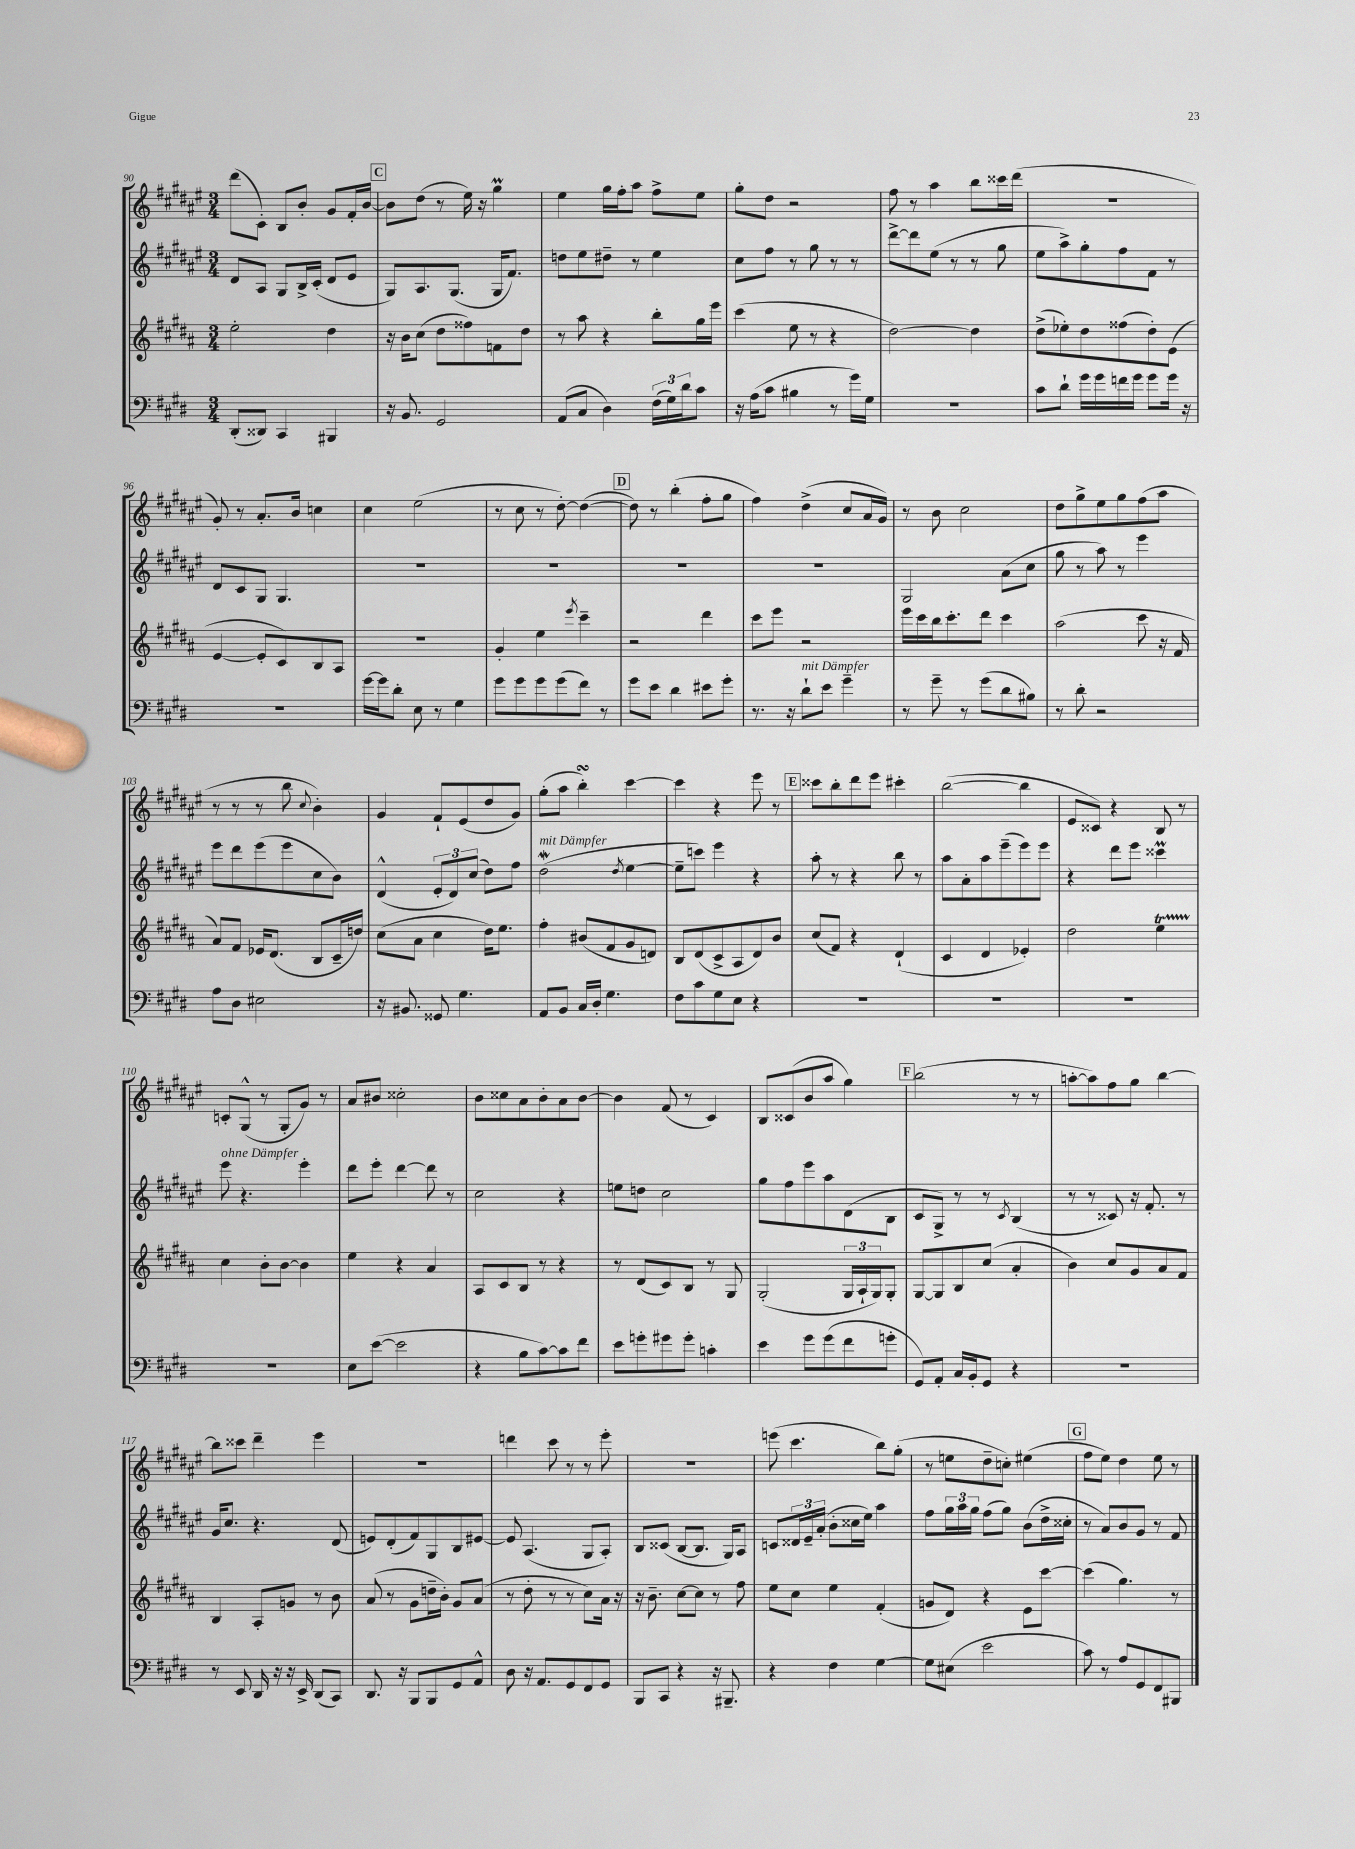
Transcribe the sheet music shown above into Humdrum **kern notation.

**kern	**kern	**kern	**kern
*part4	*part3	*part2	*part1
*staff4	*staff3	*staff2	*staff1
*clefF4	*clefG2	*clefG2	*clefG2
*k[f#c#g#d#]	*k[f#c#g#d#a#]	*k[f#c#g#d#a#e#]	*k[f#c#g#d#a#e#]
*M3/4	*M3/4	*M3/4	*M3/4
=90	=90	=90	=90
(8DD#'/L	2ee'\	8d#/L	(8ddd#\L
8DD##X/J)	.	8A#/J	8c#'\J)
4CC#/	.	8G#/L	8B/L
.	.	16B^/L	8b'/J
.	.	(16c#'/JJ	.
4BBB#X/	4dd#\	8d#/L	8g#/L
.	.	8e#/J	16f#'/L
.	.	.	[16b/JJ
!!LO:REH:place=s1:t=C
=91	=91	=91	=91
16r	16r	8G#/L)	8b\L]
8.BB/	16b\KL	.	.
.	(8cc#\J	8.A#/	(8dd#\J
2GG#/	8dd#\L	.	8r
.	.	(8.G#/J	.
.	8ff##X\)	.	16ee#\)
.	.	.	16r
.	8fn\	16G#/KL	4gg#M\
.	.	8.f#/J)	.
.	8dd#\J	.	.
=92	=92	=92	=92
(8AA/L	8r	8ddn\L	4ee#\
8C#/J	8aa#\	8ee#\	.
4D#\)	4r	8dd#X~\J	16gg#\LL
.	.	.	16ff#'\J
.	.	8r	8aa#\J
(24F#\LL	8bb'\L	4ee#\	8ff#^\L
24G#\)	.	.	.
24d#\J	.	.	.
8c#\J	16gg#\L	.	8ee#\J
.	16eee\JJ	.	.
=93	=93	=93	=93
16r	(4ccc#\	8cc#\L	8gg#'\L
(16A\KL	.	.	.
8c#\J	.	8ff#\J	8dd#\J
4B#X\	8ee\	8r	2r
.	8r	8gg#\	.
8r	4r	8r	.
16g#\LL)	.	8r	.
16G#\JJ	.	.	.
=94	=94	=94	=94
2.r	[2dd#\)	[8ddd#^\L	8ff#\
.	.	8ddd#\]	8r
.	.	(8ee#\J	4aa#\
.	.	8r	.
.	4dd#\]	8r	8bb\L
.	.	8gg#\	16ccc##X\L
.	.	.	(16ddd#\JJ
=95	=95	=95	=95
8c#\L	(8dd#^\L	8ee#\L	2.r
8d#`\J	8ee-X'\)	8aa#^\)	.
16g#\LL	8dd#\	8gg#'\	.
16g#\	.	.	.
16fn\	(8ff##X\	8ff#\	.
16g#\JJ	.	.	.
8g#\L	8dd#'\)	8f#\J	.
16g#\Jk	(8e\J	8r	.
16r	.	.	.
!!LO:LB:g=z
=96	=96	=96	=96
2.r	[4e/	8d#/L	8g#'/)
.	.	8c#/	8r
.	8e'/L]	8G#/J	8.a#'/L
.	8c#/)	4.G#/	.
.	.	.	16b/Jk
.	8B/	.	4ccn\
.	8A#/J	.	.
=97	=97	=97	=97
[16g#\LL	2.r	2.r	4cc#\
16g#\J]	.	.	.
8d#'\J	.	.	.
8E\	.	.	(2ee#\
8r	.	.	.
4G#\	.	.	.
=98	=98	=98	=98
8g#\L	4g#'/	2.r	8r
8g#\	.	.	8cc#\
8g#\	4ee\	.	8r
(8g#\	.	.	[8dd#'\)
.	8qeee/	.	.
8f#\J)	4ccc#~\	.	(4dd#\_
8r	.	.	.
!!LO:REH:place=s1:t=D
=99	=99	=99	=99
8g#\L	2r	2.r	8dd#\])
8e\J	.	.	8r
4d#\	.	.	(4bb'\
8e#X\L	4ddd#\	.	8ff#'\L
8g#'\J	.	.	8gg#\J
=100	=100	=100	=100
8.r	8ccc#\L	2.r	4ff#\)
.	8eee\J	.	.
16r	.	.	.
!LO:TX:a:i:t=mit Dämpfer	!	!	!
8d#`\L	2r	.	(4dd#^\
8e\J	.	.	.
4g#~\	.	.	8cc#/L
.	.	.	16a#/L
.	.	.	16g#/JJ)
=101	=101	=101	=101
8r	16eee\LL	2G#/	8r
.	16ccc#\	.	.
8g#~\	16bb\J	.	8b\
.	8.ccc#'\	.	.
8r	.	.	2cc#\
(8g#\L	8ddd#\J	.	.
8d#\	4ccc#\	(8a#\L	.
8B#X\J)	.	8cc#\J	.
=102	=102	=102	=102
8r	(2aa#\	8gg#\	8dd#\L
8d#'\	.	8r	8gg#^\
2r	.	8aa#\)	8ee#\
.	.	8r	8gg#\
.	8ccc#\	4eee#\	(8ff#\
.	16r	.	8aa#\J
.	16f#/	.	.
!!LO:LB:g=z
=103	=103	=103	=103
8A\L	8a#/L)	8eee#\L	8r
8D#\J	8f#/J	8ddd#\	8r
2E#X\	16e-X/KL	(8eee#\	8r
.	(8.d#/J	.	.
.	.	8eee#\	8bb\
.	.	.	8qqcc#/
.	8B/L	8cc#\	4b'\)
.	16c#~/L	8b\J)	.
.	16ddn/JJ)	.	.
=104	=104	=104	=104
16r	(8cc#\L	(4d#^^/	4g#/
8.BB#X/	.	.	.
.	8a#\J	.	.
8GG##X/	4cc#\	12e#'/L	8f#`/L
.	.	12d#/)	.
4.G#\	.	.	(8e#/
.	.	(12cc#/J	.
.	16dd#\KL)	8dd#\L)	8dd#/
.	8.ee\J	.	.
.	.	8ff#\J	8g#/J)
=105	=105	=105	=105
!	!	!LO:TX:a:i:t=mit Dämpfer	!
8AA/L	4ff#'\	(2dd#W\	(8gg#'\L
8BB/J	.	.	8aa#\J
16C#/LL	(8b#X/L	.	4bbsSSs'\)
16D#'/JJ	.	.	.
4.G#\	8f#/	.	.
.	.	8qdd#/	.
.	8g#/	[4ee#\	[4ccc#\
.	8dn/J)	.	.
=106	=106	=106	=106
8F#\L	8B/L	8ee#~\L]	4ccc#\]
8c#\	(8d#/	8cccn\J)	.
8G#\	8c#^/	4eee#\	4r
8E\J	8A#/	.	.
4r	8d#/)	4r	8eee#\
.	8b/J	.	8r
!!LO:REH:place=s1:t=E
=107	=107	=107	=107
2.r	(8cc#/L	8aa#'\	8ccc##X\L
.	8f#/J)	8r	8bb'\
.	4r	4r	8ddd#\
.	.	.	8eee#\J
.	(4d#`/	8bb\	4ccc#X'\
.	.	8r	.
=108	=108	=108	=108
2.r	4c#/	8aa#\L	([2bb\
.	.	8a#'\	.
.	4d#/	8aa#\	.
.	.	(8eee#~\	.
.	4e-X'/)	8eee#\)	4bb\]
.	.	8eee#\J	.
=109	=109	=109	=109
2.r	2dd#\	4r	8e#/L
.	.	.	8c##X/J)
.	.	8ddd#\L	4r
.	.	8eee#\J	.
.	4eeT\	4ccc##Xm\	8B/
.	.	.	8r
!!LO:LB:g=z
=110	=110	=110	=110
!	!	!LO:TX:a:i:t=ohne Dämpfer	!
2.r	4cc#\	8eee#\	8cn'/L
.	.	4.r	(8G#^^/J
.	8b'\L	.	8r
.	[8b\J	.	8G#'/L
.	4b\]	4eee#'\	8g#/J)
.	.	.	8r
=111	=111	=111	=111
8E\L	4ee\	8ddd#\L	8a#/L
([8e\J	.	8eee#'\J	8b#X/J
2e\]	4r	[4ddd#\	2cc##X'\
.	4a#/	8ddd#\]	.
.	.	8r	.
=112	=112	=112	=112
4r	8A#/L	2cc#\	8b\L
.	8c#/	.	8cc##X\
8B\L	8B/J	.	8a#\
[8c#\)	8r	.	8b'\
8c#\]	4r	4r	8a#\
8f#\J	.	.	[8b\J
=113	=113	=113	=113
8e\L	8r	8een\L	4b\]
8gn'\	(8d#/L	8ddn\J	.
8g#X\	8c#/)	2cc#\	(8f#/
8g#'\J	8B/J	.	8r
4cn'\	8r	.	4c#/)
.	8G#/	.	.
=114	=114	=114	=114
4e\	(2G#'/	8gg#\L	8B/L
.	.	8ff#\	(8c##X/
8g#\L	.	8eee#\	8b/
(8g#\	.	8aa#\	8aa#/J
8f#\	24G#/LL	(8d#\	4gg#\)
.	24A#`/	.	.
.	24G#/J)	.	.
8gn'\J	8G#'/J	8B\J	.
!!LO:REH:place=s1:t=F
=115	=115	=115	=115
8GG#/L)	[8G#/L	8c#/L	(2bb\
8AA'/J	8G#/]	8G#^/J)	.
16C#/LL	8B/	8r	.
16BB'/J	.	.	.
8GG#/J	(8cc#/J	8r	.
.	.	8qc#/	.
4r	4a#'/	(4B/	8r
.	.	.	8r
=116	=116	=116	=116
2.r	4b\)	8r	[8aan'\L
.	.	8r	8aa\])
.	8cc#/L	8c##X/)	8ff#\
.	8g#/	16r	8gg#\J
.	.	8.f#'/	.
.	8a#/	.	[4bb\
.	8f#/J	8r	.
!!LO:LB:g=z
=117	=117	=117	=117
8r	4B/	16g#/KL	8bb\L]
.	.	8.cc#/J	.
8EE/	.	.	8ccc##X\J
16DD#/	8A#'/L	4.r	4ddd#~\
16r	.	.	.
16r	8gn/J	.	.
16EE^/	.	.	.
(8DD#/L	8r	.	4eee#\
8CC#/J)	8b\	(8d#/	.
=118	=118	=118	=118
8.DD#/	(8a#/	8en/L)	2.r
.	8r	(8d#'/	.
16r	.	.	.
8BBB/L	8g#\L	8f#/)	.
8BBB/	16ddn~\L	8G#/	.
.	16b'\JJ)	.	.
8GG#/	8g#/L	8B/	.
8AA^^/J	(8a#/J	[8e#X/J	.
=119	=119	=119	=119
8D#\	8r	8e#/]	4dddn\
16r	8dd#'\	(4.A#/	.
8.AA/L	.	.	.
.	8r	.	8ccc#\
8GG#/	8r	.	8r
8FF#/	8cc#\L)	8G#/L	8r
8GG#/J	16a#\Jk	8A#'/J)	8eee#'\
.	16r	.	.
=120	=120	=120	=120
8BBB/L	16r	8B/L	2.r
.	8.b~\	.	.
8CC#/J	.	(8c##X/J	.
4r	[8cc#\L	[8B/L	.
.	8cc#\J]	8.B/J]	.
16r	8r	.	.
8.BBB#X~/	.	16G#/KL)	.
.	8ff#\	8A#/J	.
=121	=121	=121	=121
4r	8ee\L	8cn/L	(8eeen\
.	8cc#\J	24d##X/L	4.ccc#\
.	.	24e#~/	.
.	.	(24a#'/JJ	.
4F#\	4ee\	8b'\L	.
.	.	16cc##X\L	.
.	.	16ee#\JJ)	.
[4G#\	(4f#'/	4aa#\	8bb\L)
.	.	.	(8gg#'\J
=122	=122	=122	=122
8G#\L]	8gn/L	8ff#\L	8r
(8E#X\J	8d#/J)	24gg#\L	8een\L
.	.	24aa#\	.
.	.	24gg#\JJ	.
2e\	4r	(8ff#\L	8dd#~\
.	.	8gg#\J)	8ccn'\J)
.	8e\L	(8b\L	(4ee#X\
.	[8ccc#\J	16dd#^\L	.
.	.	16cc##X'\JJ	.
!!LO:REH:place=s1:t=G
=123	=123	=123	=123
8c#\)	(4ccc#\]	8r	8ff#\L
8r	.	8a#/L)	8ee#\J)
8A/L	4.gg#\)	8b/	4dd#\
8GG#/	.	8g#/J	.
8FF#/	.	8r	8ee#\
8BBB#X/J	8r	8f#/	8r
==	==	==	==
*-	*-	*-	*-
